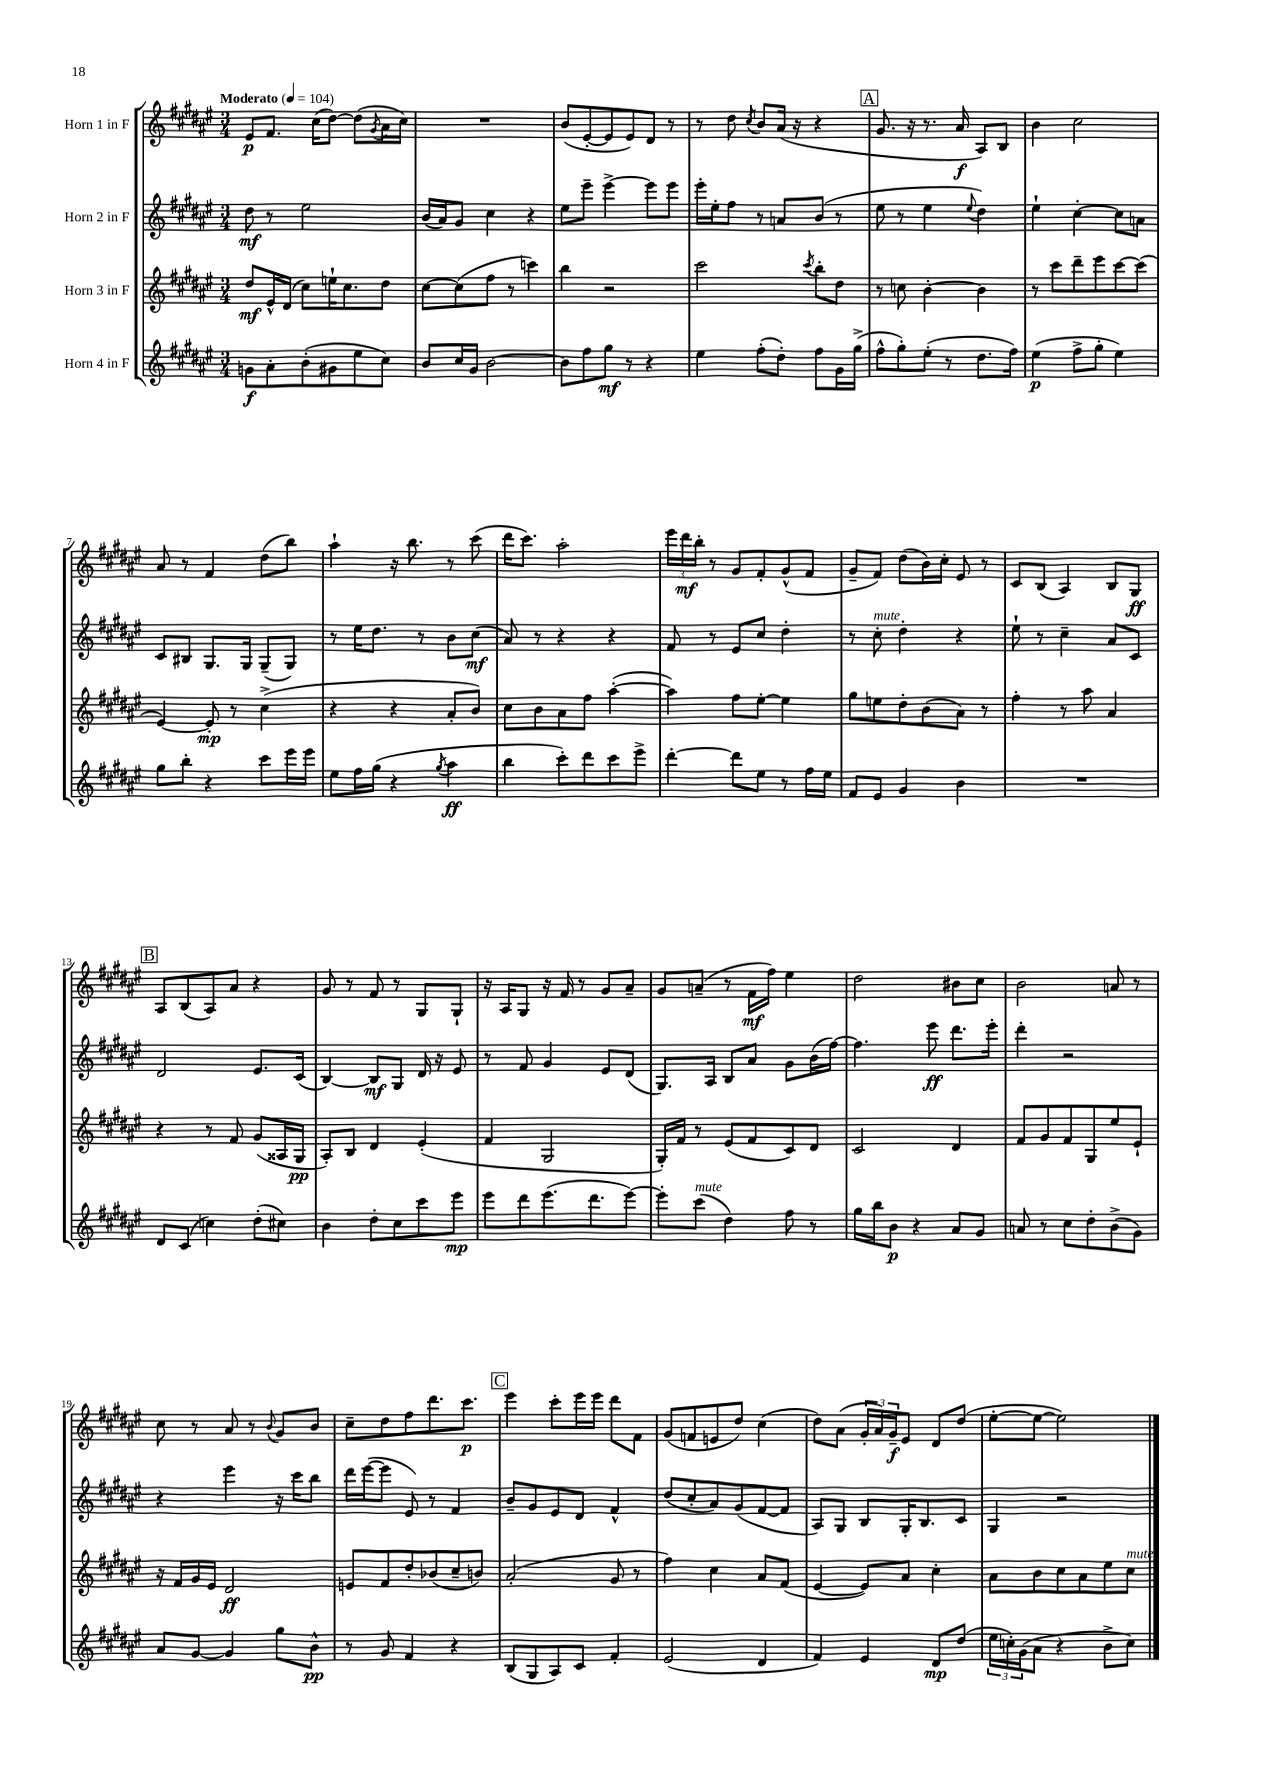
<<
\new StaffGroup <<
\new Staff = "s0" \with { instrumentName = "Horn 1 in F" } {
    \clef treble \key fis \major \numericTimeSignature \time 3/4 \tempo "Moderato" 4 = 104
    eis'8\p fis'8. cis''16( dis''8~) dis''8( \acciaccatura { gis'8 } ais'16 cis''16) |
    R2. |
    b'8( eis'8~-. eis'8 eis'8) dis'8 r8 |
    r8 dis''8 \acciaccatura { cis''8 } b'8 ais'16( r16 r4 |
    \mark \markup { \box "A" } gis'8. r16 r8. ais'16\f ais8) b8 |
    b'4 cis''2 |
    ais'8 r8 fis'4 dis''8( b''8) |
    ais''4-! r16 b''8. r8 cis'''8( |
    dis'''16 cis'''8.) ais''2-. |
    \tuplet 3/2 { eis'''16 dis'''16\mf b''16-. } r8 gis'8 fis'8-. gis'8-^( fis'8 |
    gis'8-- fis'8) dis''8( b'16) cis''16-. eis'8 r8 |
    cis'8 b8( ais4) b8 gis8\ff |
    \mark \markup { \box "B" } ais8 b8( ais8) ais'8 r4 |
    gis'8 r8 fis'8 r8 gis8 gis8-! |
    r16 ais16 gis8 r16 fis'16 r8 gis'8 ais'8-- |
    gis'8 a'8--( r8 fis'16\mf fis''16) eis''4 |
    dis''2 bis'8 cis''8 |
    b'2 a'8 r8 |
    cis''8 r8 ais'8 r8 \appoggiatura { b'8 } gis'8 b'8 |
    cis''8-- dis''8 fis''8 dis'''8. cis'''8.\p |
    \mark \markup { \box "C" } eis'''4 cis'''8-. eis'''16 eis'''16 dis'''8 fis'8 |
    gis'8( f'8 e'8 dis''8) cis''4( |
    dis''8) ais'8( \tuplet 3/2 { gis'16-. ais'16) gis'16--\f } eis'8 dis'8 dis''8( |
    eis''8~-. eis''8~ eis''2) \bar "|." |
}
\new Staff = "s1" \with { instrumentName = "Horn 2 in F" } {
    \clef treble \key fis \major \numericTimeSignature \time 3/4
    dis''8\mf r8 eis''2 |
    b'16( ais'16) gis'8 cis''4 r4 |
    eis''8 eis'''8-- eis'''4~-> eis'''8 eis'''8 |
    eis'''16-. eis''16-. fis''8 r8 a'8 b'8( r8 |
    \mark \markup { \box "A" } eis''8 r8 eis''4 \appoggiatura { eis''8 } dis''4) |
    eis''4-! cis''4~-. cis''8 a'8 |
    cis'8 bis8 gis8. gis16 gis8--( gis8) |
    r8 eis''16 dis''8. r8 b'8 cis''8\mf( |
    ais'8) r8 r4 r4 |
    fis'8 r8 eis'8 cis''8 dis''4-. |
    r8 cis''8-.^\markup { \italic "mute" } dis''4-. r4 |
    eis''8-! r8 cis''4-- ais'8 cis'8 |
    \mark \markup { \box "B" } dis'2 eis'8. cis'16( |
    b4~) b8\mf gis8 dis'16 r16 eis'8 |
    r8 fis'8 gis'4 eis'8 dis'8( |
    gis8.) ais16 b8 ais'8 gis'8 b'16( fis''16~) |
    fis''4. eis'''8\ff dis'''8. eis'''16-. |
    dis'''4-. r2 |
    r4 eis'''4 r16 cis'''16 b''8 |
    dis'''16 eis'''16~( eis'''8 eis'8) r8 fis'4 |
    \mark \markup { \box "C" } b'8-- gis'8 eis'8 dis'8 fis'4-^ |
    dis''8( cis''8-. ais'8) gis'8( fis'8~ fis'8 |
    ais8) gis8 b8 gis16-. b8. cis'8 |
    gis4 r2 \bar "|." |
}
\new Staff = "s2" \with { instrumentName = "Horn 3 in F" } {
    \clef treble \key fis \major \numericTimeSignature \time 3/4
    dis''8\mf eis'16-^ dis'16( cis''8) e''16-! cis''8. dis''8 |
    cis''8~ cis''8( fis''8 r8 c'''4) |
    b''4 r2 |
    cis'''2 \acciaccatura { cis'''8 } b''8-. dis''8 |
    \mark \markup { \box "A" } r8 c''8 b'4~-. b'4 |
    r8 cis'''8 dis'''8-- eis'''8 cis'''8~ cis'''8( |
    eis'4~) eis'8-.\mp r8 cis''4->( |
    r4 r4 ais'8-. b'8) |
    cis''8 b'8 ais'8 fis''8 ais''4~-.( |
    ais''4) fis''8 eis''8~-. eis''4 |
    gis''8 e''8 dis''8-. b'8( ais'8) r8 |
    fis''4-. r8 ais''8 ais'4 |
    \mark \markup { \box "B" } r4 r8 fis'8 gis'8( aisis16 gis16\pp |
    ais8-.) b8 dis'4 eis'4-.( |
    fis'4 gis2 |
    gis16-.) fis'16 r8 eis'8( fis'8 cis'8) dis'8 |
    cis'2 dis'4 |
    fis'8 gis'8 fis'8 gis8 eis''8 eis'8-! |
    r16 fis'16 gis'16 eis'16 dis'2\ff |
    e'8 fis'8 dis''8-. bes'8( cis''8-- b'8) |
    \mark \markup { \box "C" } ais'2-.( gis'8 r8 |
    fis''4) cis''4 ais'8 fis'8( |
    eis'4~ eis'8) ais'8 cis''4-. |
    ais'8 b'8 cis''8 ais'8 eis''8 cis''8^\markup { \italic "mute" } \bar "|." |
}
\new Staff = "s3" \with { instrumentName = "Horn 4 in F" } {
    \clef treble \key fis \major \numericTimeSignature \time 3/4
    g'8\f ais'8-. b'8-.( gis'8 eis''8 cis''8) |
    b'8 cis''16 gis'16 b'2~ |
    b'8 fis''8 gis''8\mf r8 r4 |
    eis''4 fis''8-.( dis''8-.) fis''8 gis'16 gis''16->( |
    \mark \markup { \box "A" } fis''8-^ gis''8-.) eis''8-.( r8 dis''8. fis''16) |
    eis''4\p( fis''8-> gis''8-. eis''4) |
    gis''8 b''8-. r4 cis'''8 eis'''16 eis'''16 |
    eis''8 fis''16 gis''16( r4 \acciaccatura { gis''8 } ais''4\ff |
    b''4 cis'''8-.) dis'''8 cis'''8 eis'''8-> |
    dis'''4~-. dis'''8 eis''8 r8 fis''16 eis''16 |
    fis'8 eis'8 gis'4 b'4 |
    R2. |
    \mark \markup { \box "B" } dis'8 cis'8( c''4) dis''8-.( cis''8) |
    b'4 dis''8-. cis''8 cis'''8 eis'''8\mp |
    eis'''8 dis'''8 eis'''8.( dis'''8. eis'''8~) |
    eis'''8-. cis'''8^\markup { \italic "mute" }( dis''4) fis''8 r8 |
    gis''16 b''16 b'8\p r4 ais'8 gis'8 |
    a'8 r8 cis''8 dis''8-. b'8->( gis'8) |
    ais'8 gis'8~ gis'4 gis''8 b'8-^\pp |
    r8 gis'8 fis'4 r4 |
    \mark \markup { \box "C" } b8( gis8 ais8) cis'8 fis'4-. |
    eis'2( dis'4 |
    fis'4) eis'4 dis'8\mp dis''8( |
    \tuplet 3/2 { eis''16 c''16-.) gis'16( } ais'8 r4 b'8-> c''8) \bar "|." |
}
>>
>>
